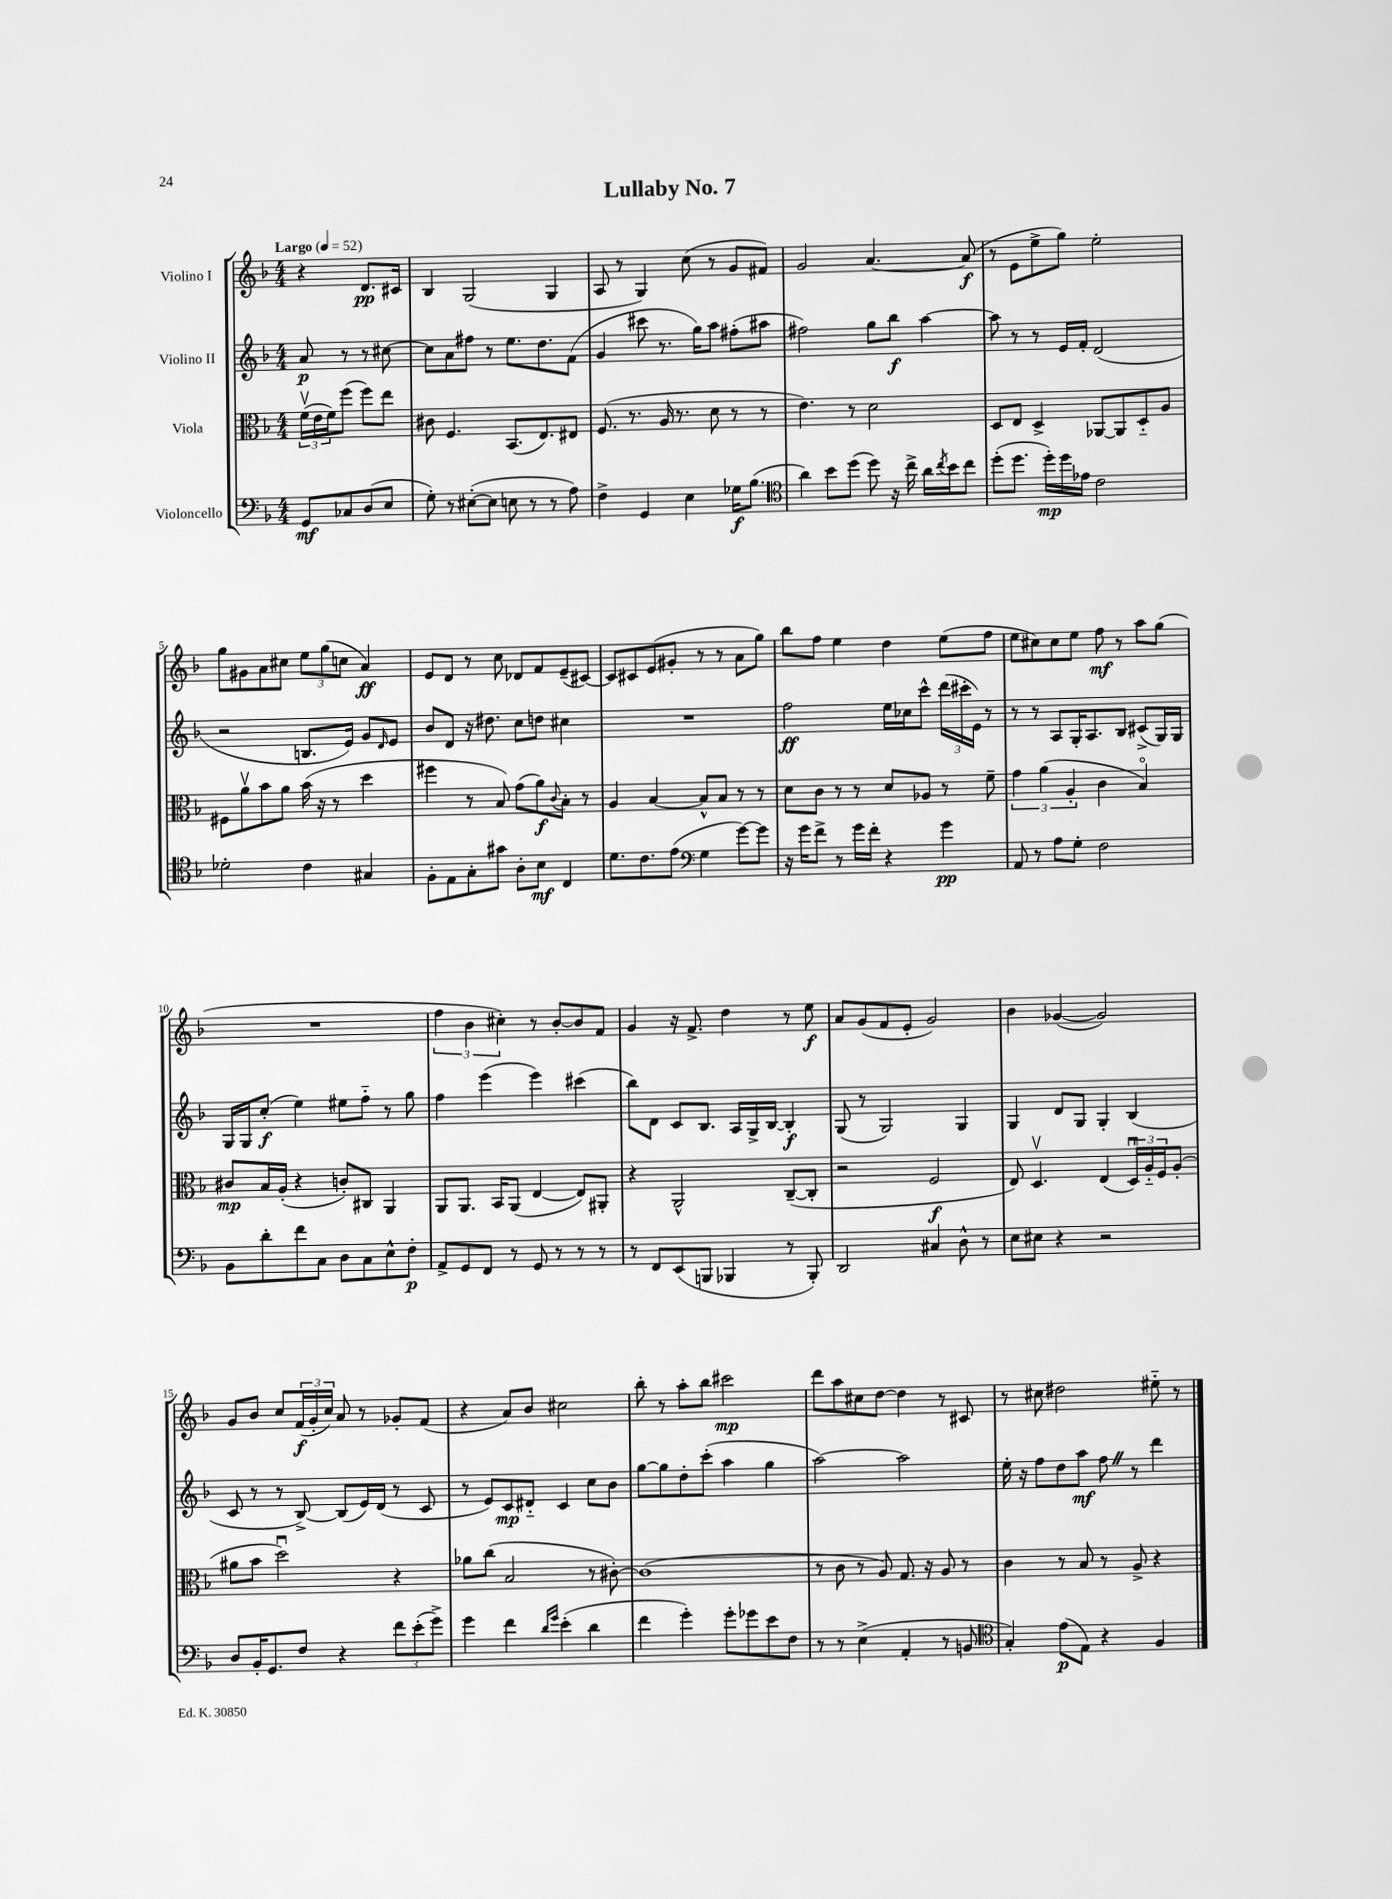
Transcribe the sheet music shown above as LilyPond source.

\header { title = "Lullaby No. 7" }
<<
\new StaffGroup <<
\new Staff = "s0" \with { instrumentName = "Violino I" } {
    \clef treble \key f \major \numericTimeSignature \time 4/4 \partial 2 \tempo "Largo" 4 = 52
    r4 d'8.\pp cis'16 |
    bes4 g2( g4 |
    a8 r8 g4) c''8( r8 g'8 fis'8) |
    g'2 a'4.~ a'8\f( |
    r8 e'8 e''8-> g''8) e''2-. |
    g''8 gis'8 a'8 cis''8 \tuplet 3/2 { e''8 g''8( c''8 } a'4\ff) |
    e'8 d'8 r8 c''8 des'8 f'8 e'8--( cis'8~) |
    cis'8 cis'8 e'8( gis'8-. r8 r8 a'8 g''8) |
    bes''8 f''8 e''4 d''4 e''8( f''8 |
    e''8 cis''8) cis''8 e''8 f''8\mf r8 a''8 g''8( |
    R1 |
    \tuplet 3/2 { f''4 bes'4 cis''4-.) } r8 bes'8~-. bes'8 f'8 |
    g'4 r16 f'8.-> d''4 r8 e''8\f |
    a'8 g'8( f'8 e'8-. g'2) |
    bes'4 ges'4~( ges'2) |
    g'8 bes'8 c''8 \tuplet 3/2 { f'16\f( g'16-. c''16) } a'8 r8 ges'8-. f'8( |
    r4 a'8) bes'8 cis''2 |
    bes''8-. r8 a''8-. bes''8 cis'''2\mp |
    d'''8 a''8 cis''8 d''8~ d''4 r8 cis'8 |
    r8 cis''8 dis''2 eis''8-_ r8 \bar "|." |
}
\new Staff = "s1" \with { instrumentName = "Violino II" } {
    \clef treble \key f \major \numericTimeSignature \time 4/4 \partial 2
    a'8\p r8 r8 cis''8~ |
    cis''8 a'8 fis''8 r8 e''8. d''8. f'8( |
    g'4 cis'''8 r8. g''16) a''8 fis''8-.( ais''8 |
    fis''2) g''8 bes''8\f a''4~ |
    a''8 r8 r8 e'16 f'16-. d'2( |
    r2 b8. e'16) g'8 \grace { d'16 } e'8 |
    bes'8 d'8 r16 dis''8. c''8 d''8 cis''4 |
    R1 |
    f''2\ff e''16 ces''16 c'''8-^ \tuplet 3/2 { d'''16( cis'''16-. e'16) } r8 |
    r8 r8 a8 g16-. a8. bes8 cis'8->( g16) g16 |
    g16 g16 c''8-.\f( e''4) eis''8 f''8-_ r8 g''8 |
    f''4 e'''4( e'''4) cis'''4( |
    bes''8) d'8 c'8 bes8. a16 g16-> bes16~ bes4-.\f |
    g8( r8 g2) g4 |
    g4 d'8 g8 g4-. bes4( |
    c'8 r8 r8 bes8~->) bes8( e'16) d'16( r8 c'8 |
    r8 e'8) c'8\mp dis'8-_ c'4 c''8 bes'8 |
    g''8~ g''8 d''8-. c'''8-.( a''4 g''4 |
    a''2~) a''2 |
    e''16-. r16 f''8 d''8 a''8\mf f''8 \once \override BreathingSign.text = \markup { \musicglyph "scripts.caesura.straight" } \breathe r8 d'''4 \bar "|." |
}
\new Staff = "s2" \with { instrumentName = "Viola" } {
    \clef alto \key f \major \numericTimeSignature \time 4/4 \partial 2
    \tuplet 3/2 { f'16\upbow( e'16 f'16) } f''8( f''8) e''8 |
    cis'8 f4. bes,8.( e8.) eis8 |
    f8.( r8. a16 r8. d'8 r8 r8 |
    e'4.) r8 d'2 |
    d8 e8 d4-> aes,8~ aes,8 d8-_ a8 |
    fis8 a'8\upbow bes'8 a'8 bes'16( r16 r8 d''4 |
    fis''4 r8 bes8) g'8( a'8\f) \appoggiatura { c'8 } bes8-. r8 |
    a4 bes4~ bes8-^ bes8 r8 r8 |
    d'8 c'8 r8 r8 d'8 aes8 r8 f'8-- |
    \tuplet 3/2 { g'4 a'4( a4-. } c'4 bes4\flageolet) |
    cis'8\mp bes16 a16-.( r4 c'8-.) cis8 a,4 |
    a,8 a,8. bes,16 a,8( e4~ e8) ais,8-. |
    r4 a,2-^ c8~--( c8-. |
    r2 f2\f |
    e8) d4.\upbow e4( \tuplet 3/2 { d16\downbow) a16-_ f16 } a8-.( |
    ais'8 bes'8 d''2\downbow) r4 |
    aes'8 c''8( bes2 r8 cis'8~-.) |
    cis'1( |
    r8 c'8 r8 a8) g8. r16 a8 r8 |
    c'4 r8 bes8 r8 a8-> r4 \bar "|." |
}
\new Staff = "s3" \with { instrumentName = "Violoncello" } {
    \clef bass \key f \major \numericTimeSignature \time 4/4 \partial 2
    g,8\mf ces8 d8( e8 |
    g8-.) r8 eis8~-.( eis8 e8 r8 r8 a8) |
    f4-> g,4 e4 ges16\f bes8.( |
    \clef tenor a'4) bes'8 d''8( d''8) r16 c''16-> a'16 \acciaccatura { c''8 } bes'16 c''8 |
    d''8-.( d''8. d''16-.\mp) d''16 ees'16 c'2 |
    des'2-. c'4 gis4 |
    f8-. e8 g8-. gis'8 a8-. bes8\mf c4 |
    d'8. c'8. e'8( \clef bass g4 g'8~) g'8 |
    r16 g'16 f'8-> r8 g'16 f'16-. r4 g'4\pp |
    a,8 r8 a8 g8-. f2 |
    bes,8 d'8-. f'8 c8 d8 c8 e8-^ f8-.\p |
    a,8-> g,8 f,8 r8 g,8 r8 r8 r8 |
    r8 f,8 e,8( b,,8 bes,,4 r8 bes,,8-.) |
    d,2 cis4 d8-^ r8 |
    e8 eis8 r4 r2 |
    d8 bes,16-. g,8. f8 r4 \tuplet 3/2 { f'8 e'8-.( g'8->) } |
    g'4 f'4 \grace { d'16 g'16 } e'4-.( d'4 |
    f'4 g'4-.) g'8-. ges'8 e'8 f8 |
    r8 r8 e4->( a,4-. r8 b,8 |
    \clef tenor g4-.) e'8\p( e8) r4 f4 \bar "|." |
}
>>
>>
